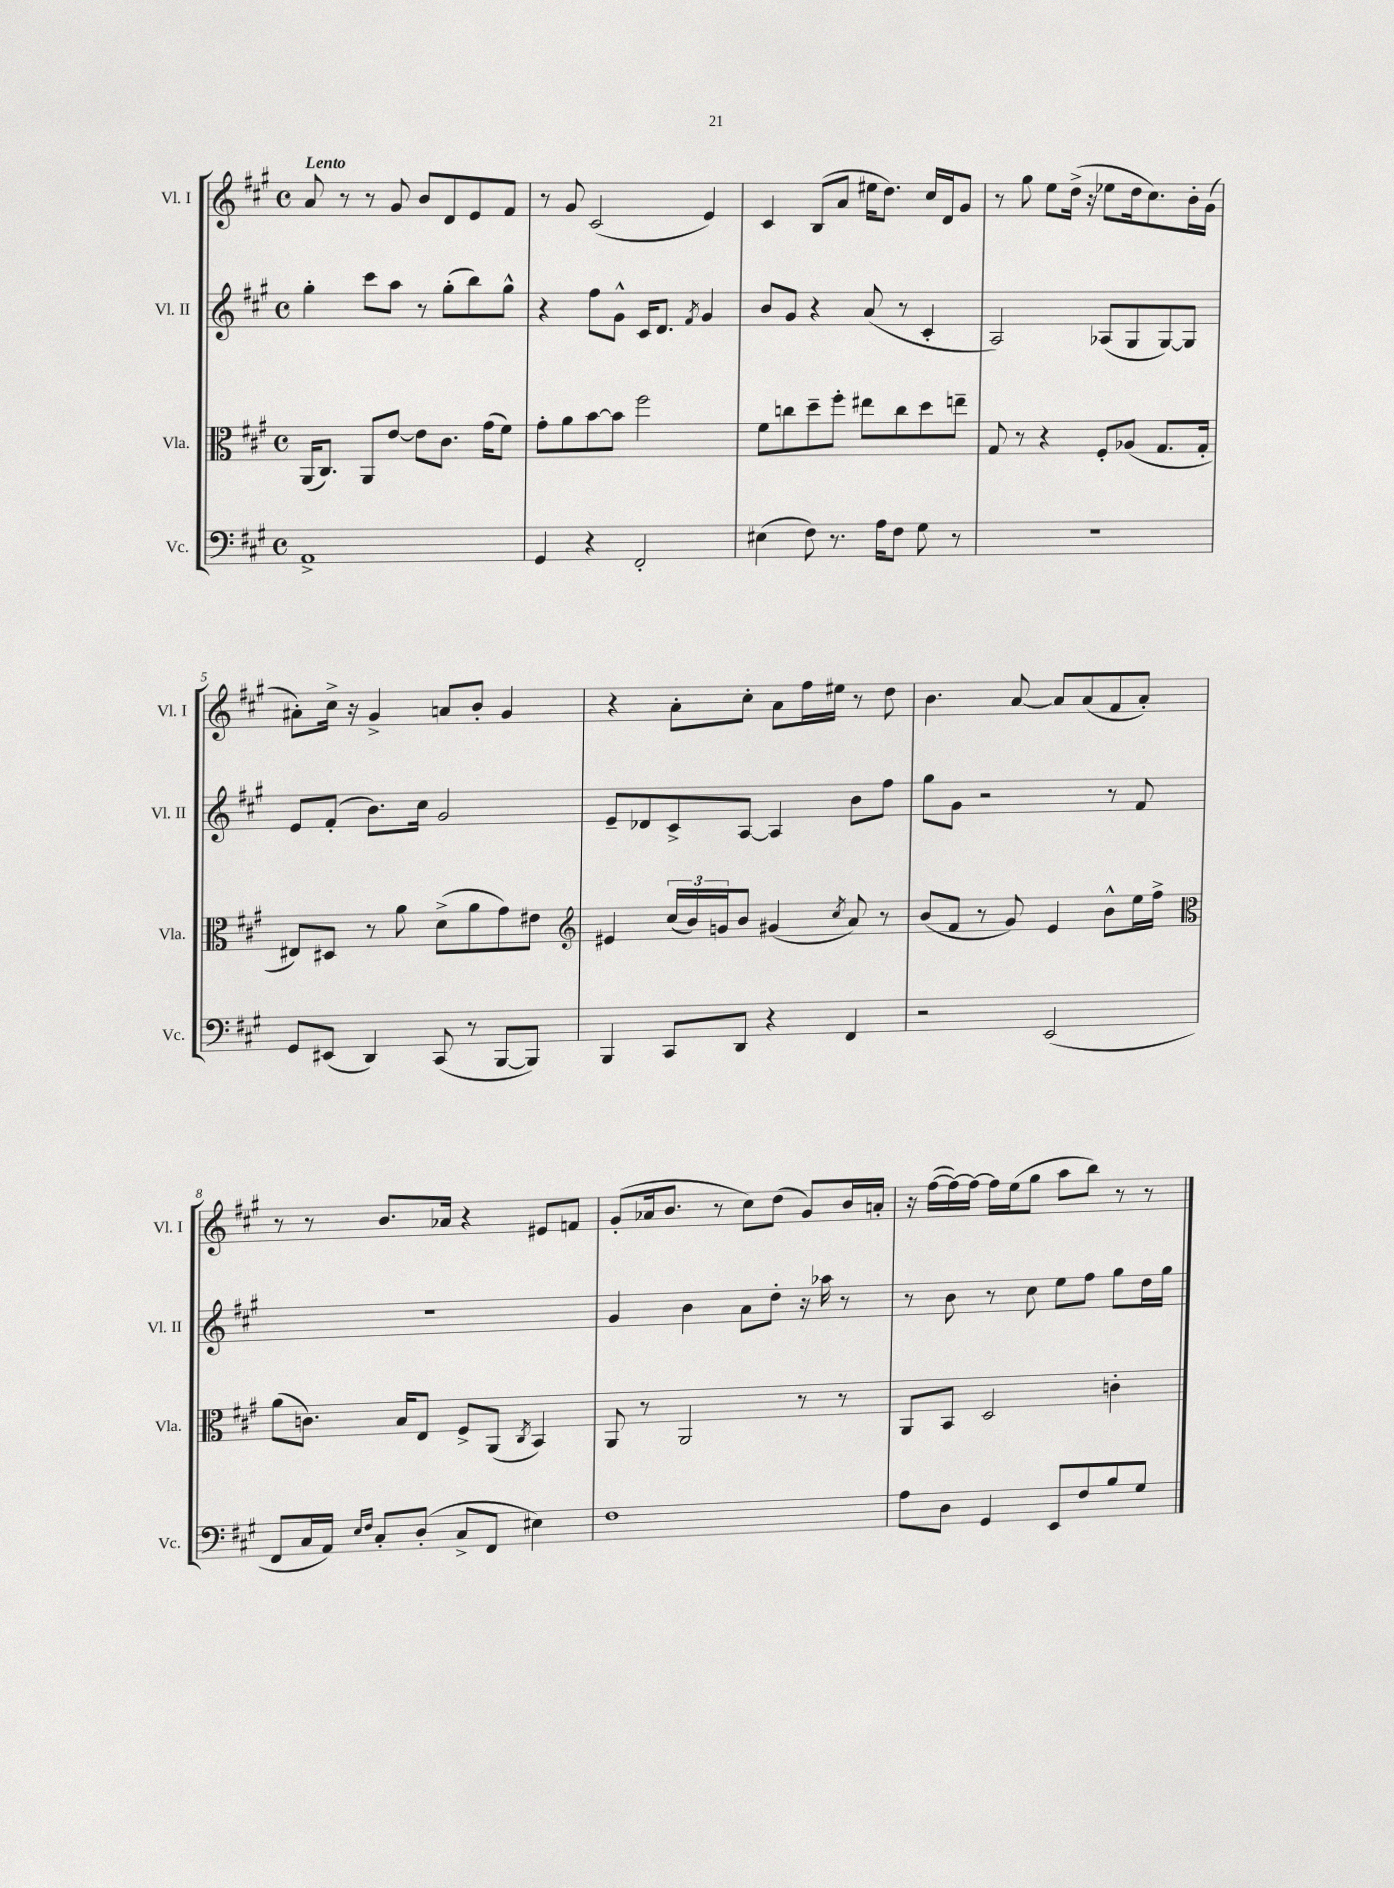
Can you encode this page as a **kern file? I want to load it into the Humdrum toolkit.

**kern	**kern	**kern	**kern
*part4	*part3	*part2	*part1
*staff4	*staff3	*staff2	*staff1
*I"Vc.	*I"Vla.	*I"Vl. II	*I"Vl. I
*I'Vc.	*I'Vla.	*I'Vl. II	*I'Vl. I
*clefF4	*clefC3	*clefG2	*clefG2
*k[f#c#g#]	*k[f#c#g#]	*k[f#c#g#]	*k[f#c#g#]
*M4/4	*M4/4	*M4/4	*M4/4
*met(c)	*met(c)	*met(c)	*met(c)
=1	=1	=1	=1
!	!	!	!LO:TX:a:B:t=Lento
1AA^	(16AA/KL	4gg#'\	8a/
.	8.C#/J)	.	.
.	.	.	8r
.	8AA/L	8ccc#\L	8r
.	[8e/J	8aa\J	8g#/
.	8e\L]	8r	8b/L
.	8.c#\J	(8gg#'\L	8d/
.	.	8bb\)	8e/
.	(16g#\KL	.	.
.	8f#\J)	8gg#^^\J	8f#/J
=2	=2	=2	=2
4GG#/	8g#'\L	4r	8r
.	8a\	.	8g#/
4r	[8b\	8ff#\L	(2c#/
.	8b\J]	8g#^^\J	.
2FF#'/	2ff#\	16c#/KL	.
.	.	8.d/J	.
.	.	8qf#/	.
.	.	4g#/	4e/)
=3	=3	=3	=3
(4E#X\	8f#\L	8b/L	4c#/
.	8ccn\	8g#/J	.
8F#\)	8dd~\	4r	(8B/L
8.r	8ff#'\J	.	8a/J
.	8ee#X\L	(8a/	16ee#X\KL
16A\KL	.	.	8.dd\J)
8F#\J	8cc\	8r	.
8G#\	8dd\	4c#'/	16cc#/LL
.	.	.	16d/J
8r	8een~\J	.	8g#/J
=4	=4	=4	=4
1r	8G#/	2A/)	8r
.	8r	.	8gg#\
.	4r	.	8ee\L
.	.	.	(16dd^\Jk
.	.	.	16r
.	8F#'/L	(8A-X/L	8ee-X\L
.	(8A-X/J	8G#/	16dd\k
.	.	.	8.cc#\)
.	8.G#/L	[8G#/)	.
.	.	8G#/J]	16b'\L
.	16G#'/Jk	.	(16g#\JJ
!!LO:LB:g=z
=5	=5	=5	=5
8GG#/L	8E#X/L)	8e/L	8a#X'\L)
(8EE#X/J	8D#X/J	(8f#'/J	16cc#^\Jk
.	.	.	16r
4DD/)	8r	8.b\L)	4g#^/
.	8a\	.	.
.	.	16cc#\Jk	.
(8CC#/	(8d^\L	2g#/	8an/L
8r	8a\	.	8b'/J
[8BBB/L	8g#\)	.	4g#/
8BBB/J])	8e#X\J	.	.
=6	=6	=6	=6
*	*clefG2	*	*
4BBB/	4e#X/	8e~/L	4r
.	.	8d-X/	.
8CC#/L	(24cc#/LL	8c#^/	8a'\L
.	24b/)	.	.
.	24gn/J	.	.
8DD/J	8b/J	[8A/J	8cc#'\J
4r	(4g#X/	4A/]	8a\L
.	.	.	16ff#\L
.	.	.	16ee#X\JJ
.	8qcc#/	.	.
4FF#/	8a/)	8b\L	8r
.	8r	8ff#\J	8dd\
=7	=7	=7	=7
2r	(8b/L	8gg#\L	4.b\
.	8f#/J	8g#\J	.
.	8r	2r	.
.	8g#/)	.	[8a/
(2EE/	4e/	.	8a/L]
.	.	.	(8a/
.	8b^^\L	8r	8f#/
.	16ee\L	8f#/	8a'/J)
.	16ff#^\JJ	.	.
!!LO:LB:g=z
=8	=8	=8	=8
*	*clefC3	*	*
8FF#/L	(8a\L	1r	8r
16C#/L	8.cn\J)	.	8r
16AA/JJ)	.	.	.
16qqE/LL	.	.	.
16qqF#/JJ	.	.	.
8C#'/L	.	.	8.b/L
.	16B/KL	.	.
(8D'/J	8E/J	.	.
.	.	.	16a-X/Jk
8C#^/L	8F#^/L	.	4r
8FF#/J	(8AA/J	.	.
.	8qC#/	.	.
4E#X\)	4BB/)	.	8e#X/L
.	.	.	8fn/J
=9	=9	=9	=9
1F#	8AA/	4g#/	(8g#'/L
.	8r	.	16a-X/k
.	.	.	8.b/J
.	2AA/	4b\	.
.	.	.	8r
.	.	8a\L	8cc#\L)
.	.	8dd'\J	(8dd\J
.	8r	16r	8g#/L)
.	.	16aa-X\	.
.	8r	8r	16b/L
.	.	.	16an'/JJ
=10	=10	=10	=10
8A\L	8AA/L	8r	16r
.	.	.	([16ff#\LL
8D\J	8BB/J	8b\	16ff#\_)
.	.	.	16ff#\JJ_
4GG#/	2D/	8r	16ff#\LL]
.	.	.	(16ee\J
.	.	8cc#\	8gg#\J
8EE/L	.	8ee\L	8aa\L
8F#/	.	8ff#\J	8bb\J)
8B/	4cn'\	8gg#\L	8r
8G#/J	.	16dd\L	8r
.	.	16gg#\JJ	.
==	==	==	==
*-	*-	*-	*-
